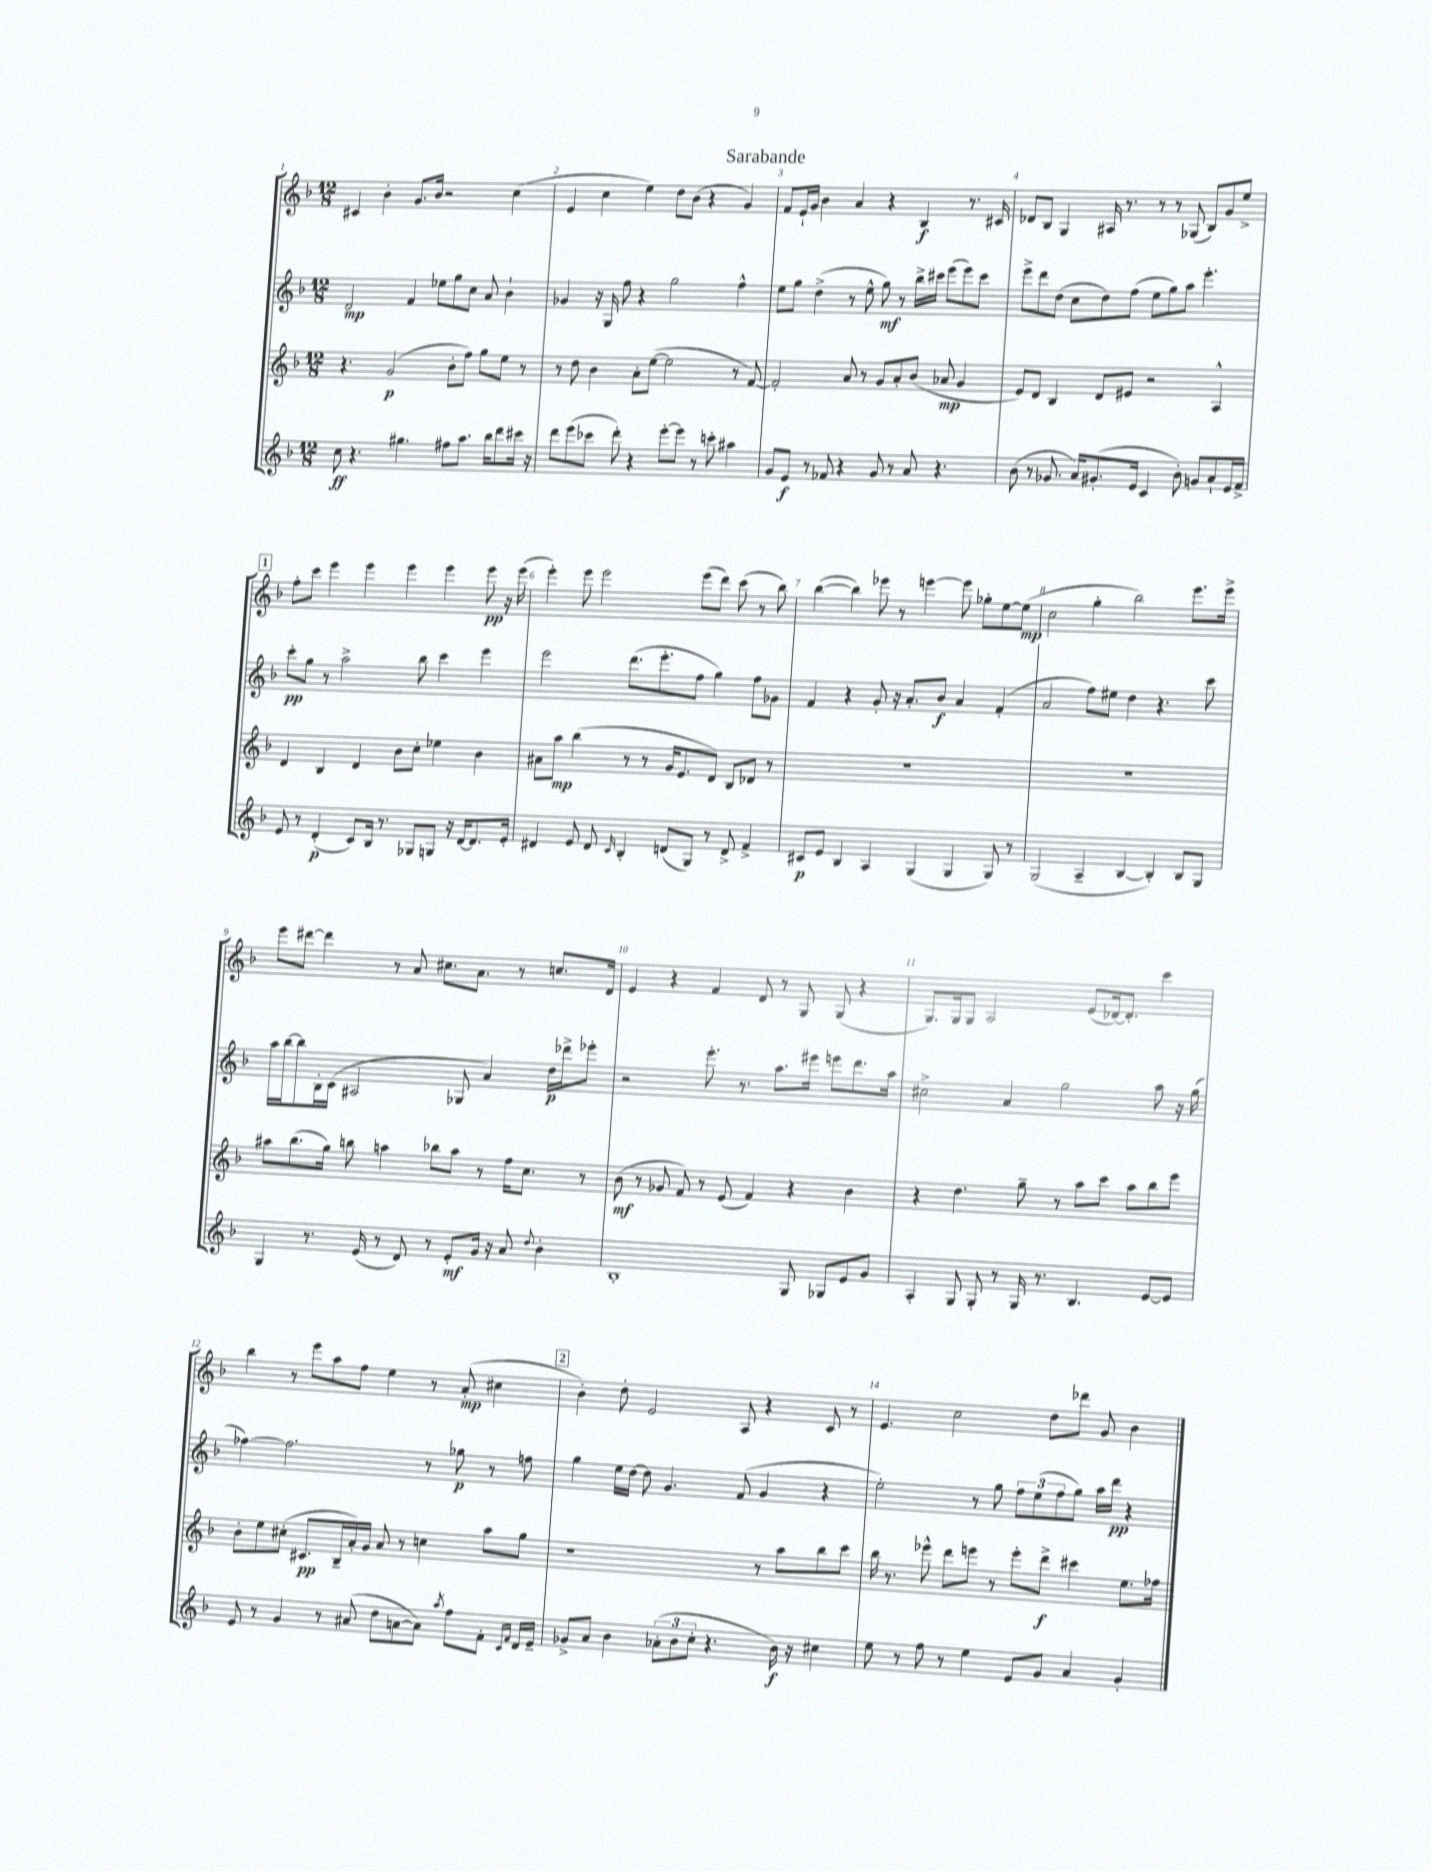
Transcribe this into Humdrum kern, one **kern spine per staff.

**kern	**kern	**kern	**kern
*staff4	*staff3	*staff2	*staff1
*clefG2	*clefG2	*clefG2	*clefG2
*k[b-]	*k[b-]	*k[b-]	*k[b-]
*M12/8	*M12/8	*M12/8	*M12/8
8cc\	4.r	2d/	4c#/
4.r	.	.	.
.	.	.	4b-'\
.	(2g/	.	.
4.gg#\	.	4f/	8.g/L
.	.	.	16b-/Jk
.	.	8ee-\L	2r
8ff#\L	8b-'\L	8gg\	.
8.aa\J	8ff\J)	8cc\J	.
.	8gg\L	8a/	.
16bb-\LK	.	.	.
8ddd\	8ee\J	4b-`\	(4cc\
16ccc#\Jk	8r	.	.
16r	.	.	.
=	=	=	=
8ddd\L	8r	4g-/	4e/
(8eee\	8dd\	.	.
8ccc-\J	4b-\	16r	4cc\
.	.	16G/	.
8ddd'\)	.	8ff\	.
4r	8a'\L	4r	4ee\)
.	([8ee\J	.	.
[8eee'\L	2ee\]	2gg\	8dd\L
8eee\]J	.	.	(8b-\J
8r	.	.	4r
8ccc'\	.	.	.
4aa#\	8r	4ff^^\	4g/)
.	[8f/)	.	.
=	=	=	=
8g/L	2f'/]	8ee\L	8f/L
8e/J	.	8gg\J	16e`/L
.	.	.	16g/JJ
8r	.	(4dd^\	4b-\
8f-/	.	.	.
4r	8a/	8r	4a/
.	8r	8ee^^\	.
8g/	8g/L	8gg\)	4r
8r	8a'/	8r	.
8a/	(8b-/J	16bb-^\LL	4B-/
.	.	16ccc#\JJ	.
4.r	8a-/	(8eee\L	.
.	4g/	8eee\)	8.r
.	.	8ccc#\J	.
.	.	.	16c#/
=	=	=	=
(8b-\	8e/L)	8eee^\L	8d-/L
8r	8d/J	8ddd\	8B-/J
8.g-/	4B-/	(8dd\J	4G/
.	.	8cc\L	.
16a/LK)	.	.	.
(8.g#'/	8d/L	8dd\)	16A#/
.	.	.	8.r
.	8e#/J	(8ff\J	.
16e/Jk	.	.	.
4c/	2r	8ee\L	8r
.	.	8gg\)	8r
8b-'\)	.	8aa\J	(8G-/
8g/L	.	4.eee'\	8B-/L)
8a`/	4A^^/	.	8g/
16e/L	.	.	8ee^/J
16f^/JJ	.	.	.
=	=	=	=
8e/	4d/	8ccc'\L	8ff'\L
8r	.	8gg\J	8ccc\J
(4d'/	4B-/	8r	4eee\
.	.	2aa^\	.
8c/L)	4d/	.	4eee\
16B-/Jk	.	.	.
8.r	.	.	.
.	8b-\L	.	4eee\
8G-/L	8cc'\J	8bb-\	.
8G/J	4ee-\	4ccc\	4eee\
16r	.	.	.
[16d/LK	.	.	.
8.d/]	4b-\	4eee\	8eee\
.	.	.	16r
16e'/Jk	.	.	(16eee\
=	=	=	=
4d#/	8a#\L	2eee\	4eee'\)
.	8aa\J	.	.
8e/	(4bb-\	.	8eee\
8d#/	.	.	2eee\
16qqc/	.	.	.
4B-'/	8r	(8.ddd\L	.
.	8r	.	.
.	.	8.eee'\	.
(8d/L	16g/LK	.	.
.	8.e/	.	.
8G/J)	.	8ff\J	(8eee\L
8r	8d/J)	4gg\)	8ddd\J)
8d^/	8B-/L	.	(8ccc\
4f^/	8d-/J	8ff\L	8r
.	8r	8g-\J	8bb-\)
=	=	=	=
8c#/L	1.r	4f/	([4bb-\
8e/J	.	.	.
4B-/	.	4r	4bb-\])
4A/	.	8g'/	8eee-\
.	.	16r	8r
.	.	8.a'/L	.
(4G/	.	.	[4eee\
.	.	8b-/J	.
4G/	.	4a/	8eee\]
.	.	.	8gg-'\L
8G/)	.	(4f'/	[8ee\
8r	.	.	(8ee\]J
=	=	=	=
(2G/	1.r	2a/	2cc\
4A~/	.	8ff\L)	4gg'\
.	.	8ee#\J	.
[4B-/	.	4dd\	2bb-\)
4B-'/])	.	4.r	.
8B-/L	.	.	8.eee\L
8G/J	.	8ccc\	.
.	.	.	16eee^\Jk
=	=	=	=
4G/	8aa#\L	16aa\LL	8eee\L
.	.	[16bb-\J	.
.	(8.bb-\	8bb-\]	[8ddd#\J
8.r	.	16B-'\L	4ddd#\]
.	16gg\Jk)	(16c\JJ	.
.	8bb\	2A#/	.
(16e/	.	.	.
8r	4aa\	.	8r
8d/)	.	.	8a/
8r	8bb-\L	.	8.cc#\L
8e'/L	8aa\J	8G-/	.
.	.	.	8.a\J
16g/Jk	8r	4a/)	.
16r	.	.	.
8a/	16ff\LK	.	8r
.	8.cc\J	.	.
8qqdd/	.	.	.
4b-'\	.	16dd\LL	8.cc/L
.	.	16ddd-^\J	.
.	8r	8eee-'\J	.
.	.	.	16d/Jk
=	=	=	=
1B-'	(8b-\	2r	4e/
.	8r	.	.
.	8g-/	.	4r
.	8f/)	.	.
.	8r	8.eee'\	4f/
.	(8e/	.	.
.	.	8.r	.
.	4f/)	.	8d/
.	.	8.aa\L	8r
8G/	4r	.	8G/
.	.	16eee#\Jk	.
8G-/L	.	8eee\L	(8G/
8e/	4b-\	8.ddd\	4r
8g/J	.	.	.
.	.	16aa\Jk	.
=	=	=	=
4A'/	4r	2cc#^\	8.G/L)
.	.	.	16G/k
8G/	4.dd\	.	8G/J
8G'/	.	.	2A/
8r	.	4a/	.
16G/	8gg~\	.	.
8.r	.	.	.
.	8r	2gg\	.
4.B-/	8aa\L	.	(8e/L
.	8ccc\J	.	[16d-/k)
.	.	.	8.d-'/]J
.	8aa\L	.	.
[8e/L	8bb-\	8aa\	4ccc\
8e/]J	8eee\J	16r	.
.	.	(16gg\	.
=	=	=	=
8e/	8b-'\L	[4ff-\)	4bb-\
8r	8ee\	.	.
4g/	(8cc#'\J	2.ff-\]	8r
.	8.c#/L	.	8eee\L
8r	.	.	8aa\
.	16B-~/L	.	.
(8a#/	16a'/)	.	8ff\J
.	16g/JJ	.	.
8dd\L	8a/	.	4ee\
[8a\	8r	.	.
8a\]J)	4cc\	8r	8r
8qaa/	.	.	.
8ff\L	.	8gg-\	(8a'/
8f'\J	8aa\L	8r	4cc#\
16qqc/LL	.	.	.
16qqf/JJ	.	.	.
16d/LL	8gg\J	8ff\	.
16e~/JJ	.	.	.
=	=	=	=
8g-^/L	1r	4gg\	4b-'\)
8a/J	.	.	.
4b-\	.	16ee\LL	8dd'\
.	.	[16dd\JJ	.
.	.	8dd\]	2e/
(12a-'\L	.	4.g/	.
12b-\	.	.	.
12cc'\J	.	.	.
4.r	.	.	.
.	.	(8f/	8A/
.	8r	4g/	4r
16b-\)	8aa\L	.	.
16r	.	.	.
4cc#\	8bb-\	4r	8c/
.	8ccc\J	.	8r
=	=	=	=
8ee\	16bb-\	2ee'\)	4.e/
.	8.r	.	.
8r	.	.	.
8ff\	8eee-^^\	.	.
8r	8ddd\L	.	2cc\
4ee\	8eee\J	8r	.
.	8r	8gg\	.
8e/L	8eee'\L	12ff\L	.
.	.	(12ee\	.
8g/J	8ddd^\J	.	8dd\L
.	.	12ff\	.
4a/	4ccc#\	8gg\J)	8ddd-\J
.	.	16aa\LL	8g/
.	.	16ddd\JJ	.
4g'/	8.ee\L	4r	4b-\
.	16ff-\Jk	.	.
==	==	==	==
*-	*-	*-	*-
